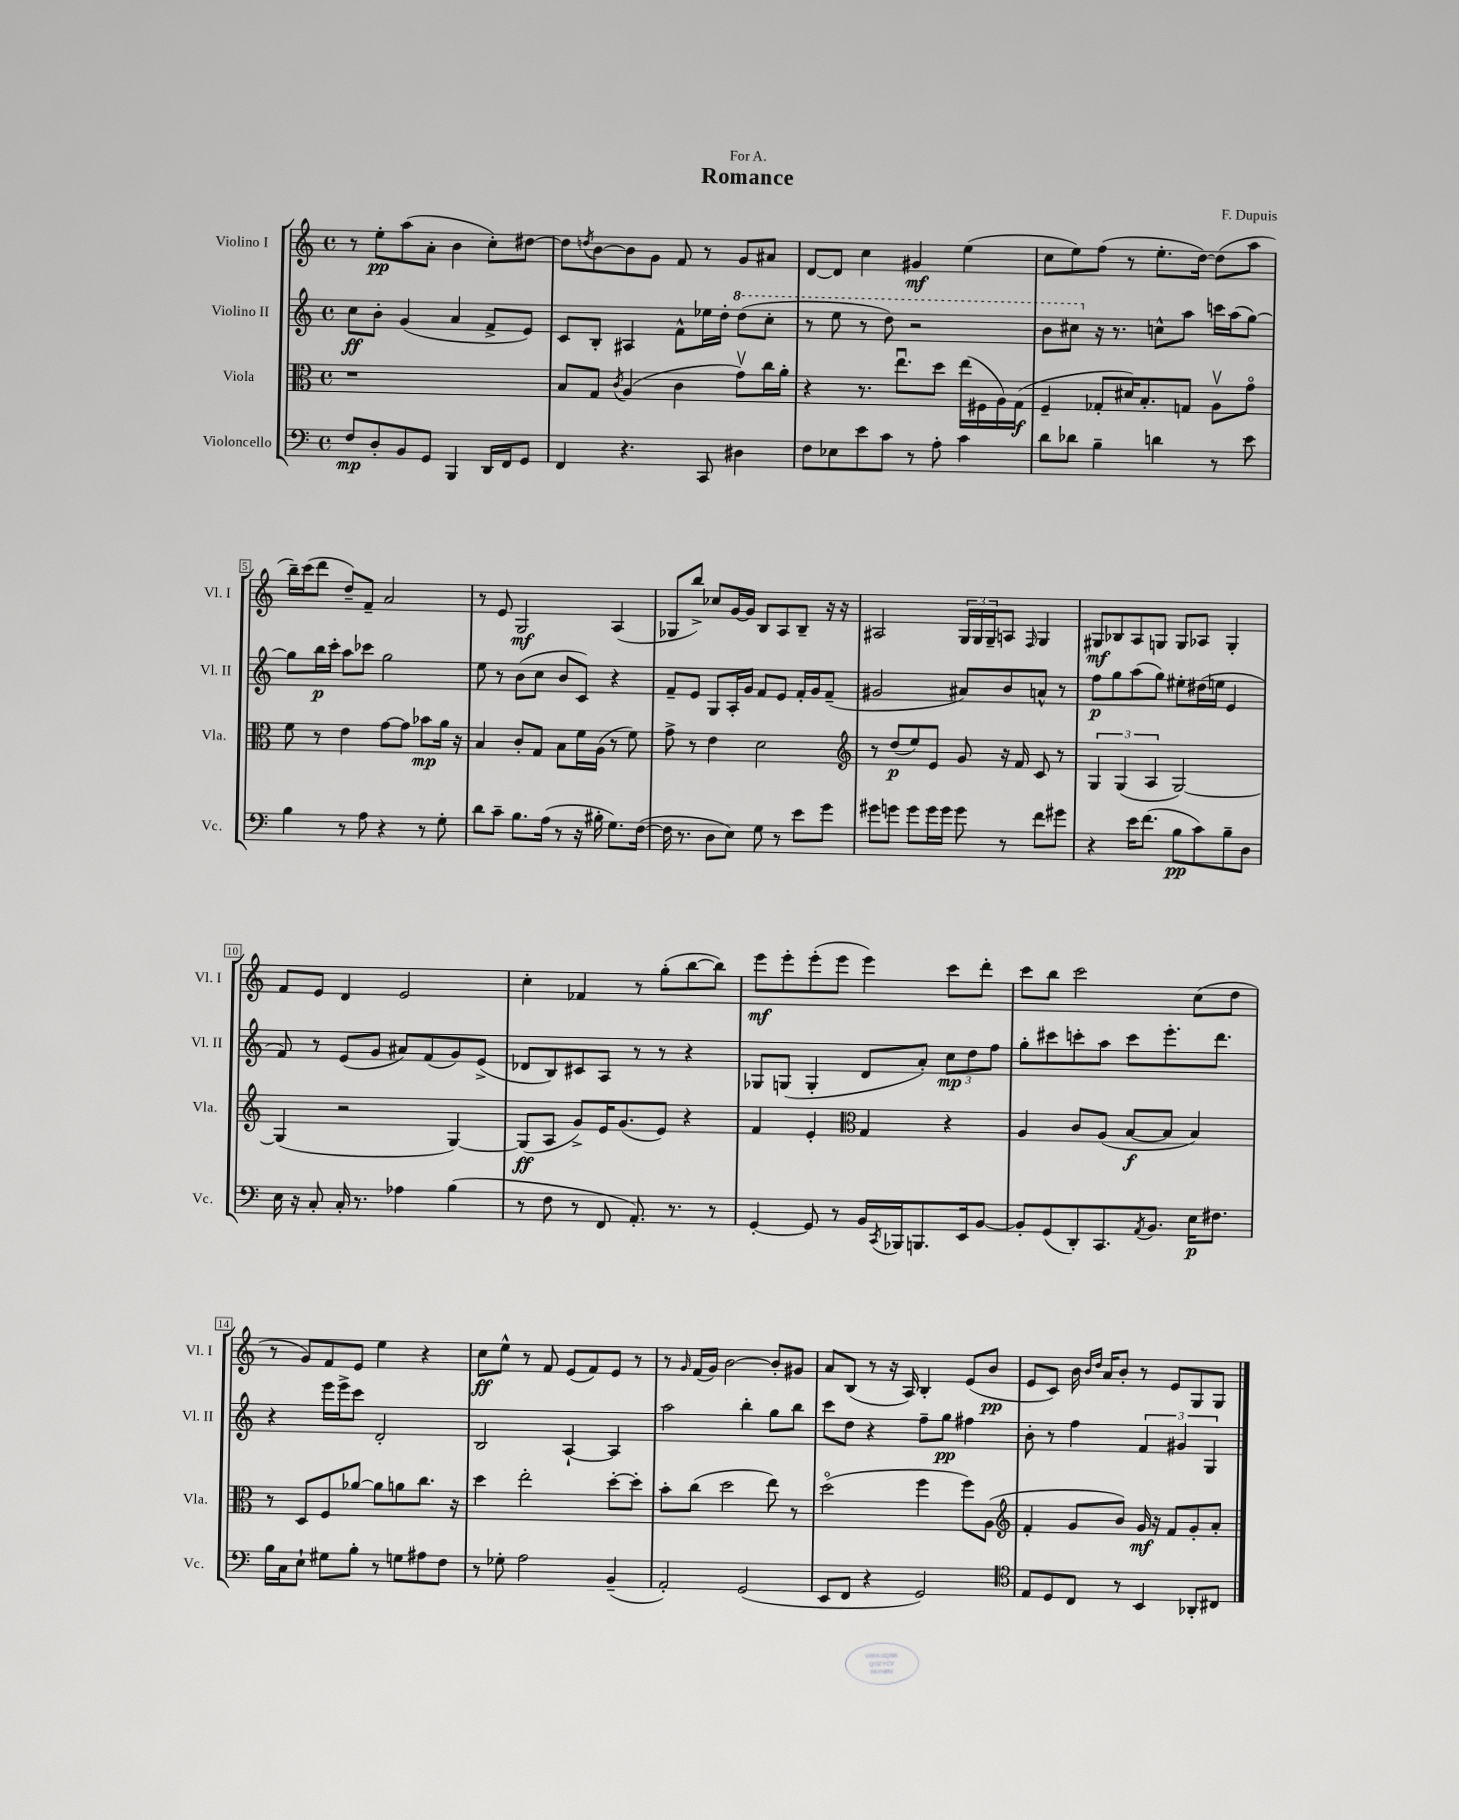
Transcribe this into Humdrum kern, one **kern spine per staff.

**kern	**kern	**kern	**kern
*staff4	*staff3	*staff2	*staff1
*clefF4	*clefC3	*clefG2	*clefG2
*k[]	*k[]	*k[]	*k[]
*M4/4	*M4/4	*M4/4	*M4/4
*met(c)	*met(c)	*met(c)	*met(c)
8F	1r	8cc	8r
8D'	.	8b'	8ee'
8BB	.	(4g	(8aa
8GG	.	.	8a'
4BBB	.	4a	4b
16DD	.	8f^	8cc')
16FF	.	.	.
8GG	.	8e)	[8dd#
=	=	=	=
4FF	8B	8c	8dd#]
.	.	.	8qdd
.	8G	8B'	[8b
.	8qc	.	.
4.r	(4A	4A#	8b]
.	.	.	8g
.	4c	8f^^	8f
8CC	.	16ee-	8r
.	.	16dd'	.
4D#	8gv)	(8ddd	8g
.	16cc	8ccc'	8a#
.	16a'	.	.
=	=	=	=
8F	4r	8r	[8d
8E-	.	8eee	8d]
8e	8.r	8r	4cc
8c	.	8ddd)	.
.	8.eeu	.	.
8r	.	2r	4g#
8A'	8dd	.	.
4c	(16ee	.	(4ee
.	16F#	.	.
.	16A)	.	.
.	(16G	.	.
=	=	=	=
8d	4F~	8bb	8cc
8d-	.	8ccc#	8ee)
4B~	8G-'	16r	(8ff
.	.	8.r	.
.	16d#)	.	8r
.	8.B'	.	.
4d	.	8cc^^	8.ee'
.	8G	8aa	.
.	.	.	[16dd)
8r	8Av	16ccc	(8dd]
.	.	(16aa	.
8e	8go	[8gg)	8aa
=	=	=	=
4B	8f	8gg]	16bb~)
.	.	.	(16ccc
.	8r	16bb	8ddd
.	.	16ccc'	.
8r	4e	8aa	8dd~)
8A	.	8ccc-	8f~
4r	[8g	2gg	2a
.	8g]	.	.
8r	8b-	.	.
8G'	16a	.	.
.	16r	.	.
=	=	=	=
8d	4B	8ee	8r
8c~	.	8r	8e
8.B	8c'	(8b	2G
.	8G	8cc	.
(16A	.	.	.
8r	8B	8b	.
16r	16f	8c)	.
16B#'	(16A	.	.
8.G)	8r	4r	(4A
.	8f)	.	.
([16F	.	.	.
=	=	=	=
16F]	8g^	8f~	8G-
8.r	.	.	.
.	8r	8e	8bb^)
8D	4e	8G	8cc-
8E)	.	16A'	[16g
.	.	16g	16g]
8G	2d	8f	8B
8r	.	8e	8A
8e	.	16f'	8B~
.	.	16g	.
8g	.	(8f~	16r
.	.	.	16r
=	=	=	=
*	*clefG2	*	*
8g#	8r	2g#	2A#
8g	(8dd	.	.
8g	8ee)	.	.
16g	8e	.	.
16g	.	.	.
8g	8g	8a#)	24G
.	.	.	24G
.	.	.	24G~
8r	16r	8b	8A
.	16f	.	.
.	.	.	16qqF
8f	8c	8a^^	4G
8g#	8r	8r	.
=	=	=	=
4r	6G	8ff	8G#
.	.	8gg	8B-
.	(6G	.	.
16e	.	(8aa	8A
(8.f	.	.	.
.	6A	.	.
.	.	8gg)	8G
8B	[2G)	8ee#'	8G
8c)	.	(16dd#	8A-
.	.	16ee	.
8B~	.	4e	4G'
8D	.	.	.
=	=	=	=
16E	(4G]	8f)	8f
16r	.	.	.
8C'	.	8r	8e
16C'	2r	(8e	4d
8.r	.	.	.
.	.	8g	.
4A-	.	8a#)	2e
.	.	(8f	.
(4B	[4G)	8g)	.
.	.	(8e^	.
=	=	=	=
8r	(8G]	8d-	4cc'
8F	8A	8B)	.
8r	8g^)	8c#	4f-
8FF	16e	8A	.
.	(8.g	.	.
8.AA')	.	8r	8r
.	8e)	8r	(8gg'
8.r	.	.	.
.	4r	4r	[8bb
8r	.	.	8bb])
=	=	=	=
[4GG'	4f	8G-	8eee
.	.	(8G	8eee'
8GG]	4e'	4G'	(8eee'
8r	.	.	8eee
*	*clefC3	*	*
16BB	4G	8d	4eee)
8qCC	.	.	.
16BBB-	.	.	.
8.BBB	.	8a')	.
.	4r	12cc	8ccc
16EE	.	.	.
.	.	12dd	.
[8BB	.	.	8ddd'
.	.	12ff	.
=	=	=	=
8BB']	4A	8gg'	8ccc
(8GG	.	8ccc#	8bb
8DD')	8c	8ccc'	2ccc
8.CC	(8A	8aa	.
.	[8B	8ccc	.
8qAA	.	.	.
8.BB	.	.	.
.	8B]	8.eee'	.
16E	4B)	.	(8cc
8.F#	.	8.ddd	.
.	.	.	8dd
=	=	=	=
16B	8r	4r	8r
16C	.	.	.
8E`	8D	.	8g)
8G#	8F	16eee	8f
.	.	16eee^	.
8B'	[8a-	8ccc	8e
8r	8a-]	2d'	4ee
8G	8a	.	.
8A#	8.cc	.	4r
8F	.	.	.
.	16r	.	.
=	=	=	=
8r	4dd	2B	8cc
8G-'	.	.	8ee^^
2A	2ee'	.	8r
.	.	.	8f
.	.	[4A`	(8e
.	.	.	8f)
(4BB~	[8dd'	4A]	8e
.	8dd']	.	8r
=	=	=	=
2AA')	8b'	2aa	8r
.	.	.	16qqg
.	(8cc	.	(16f
.	.	.	16g)
.	2dd	.	[2b
(2GG	.	4bb'	.
.	8ee)	8gg	8b']
.	8r	8bb	8g#
=	=	=	=
8EE	(2ddo	8ccc	8a
8FF	.	8dd	(8B
4r	.	4r	8r
.	.	.	16r
.	.	.	16A)
2GG)	4ff	8ff~	4B'
.	.	8gg	.
.	8ff)	4ff#	(8e
.	(8A	.	8b
=	=	=	=
*clefC4	*clefG2	*	*
8E	4f'	8b'	8e
8D	.	8r	8c)
8C	8g	4ff	16b
.	.	.	16qqb
.	.	.	16qqdd
.	.	.	16a
8r	8b)	.	8b'
4BB	16g	6f	8r
.	16r	.	.
.	8f	.	8e
.	.	6g#	.
8AA-'	8g'	.	8G
.	.	6G	.
8C#	8a'	.	8G
==	==	==	==
*-	*-	*-	*-
